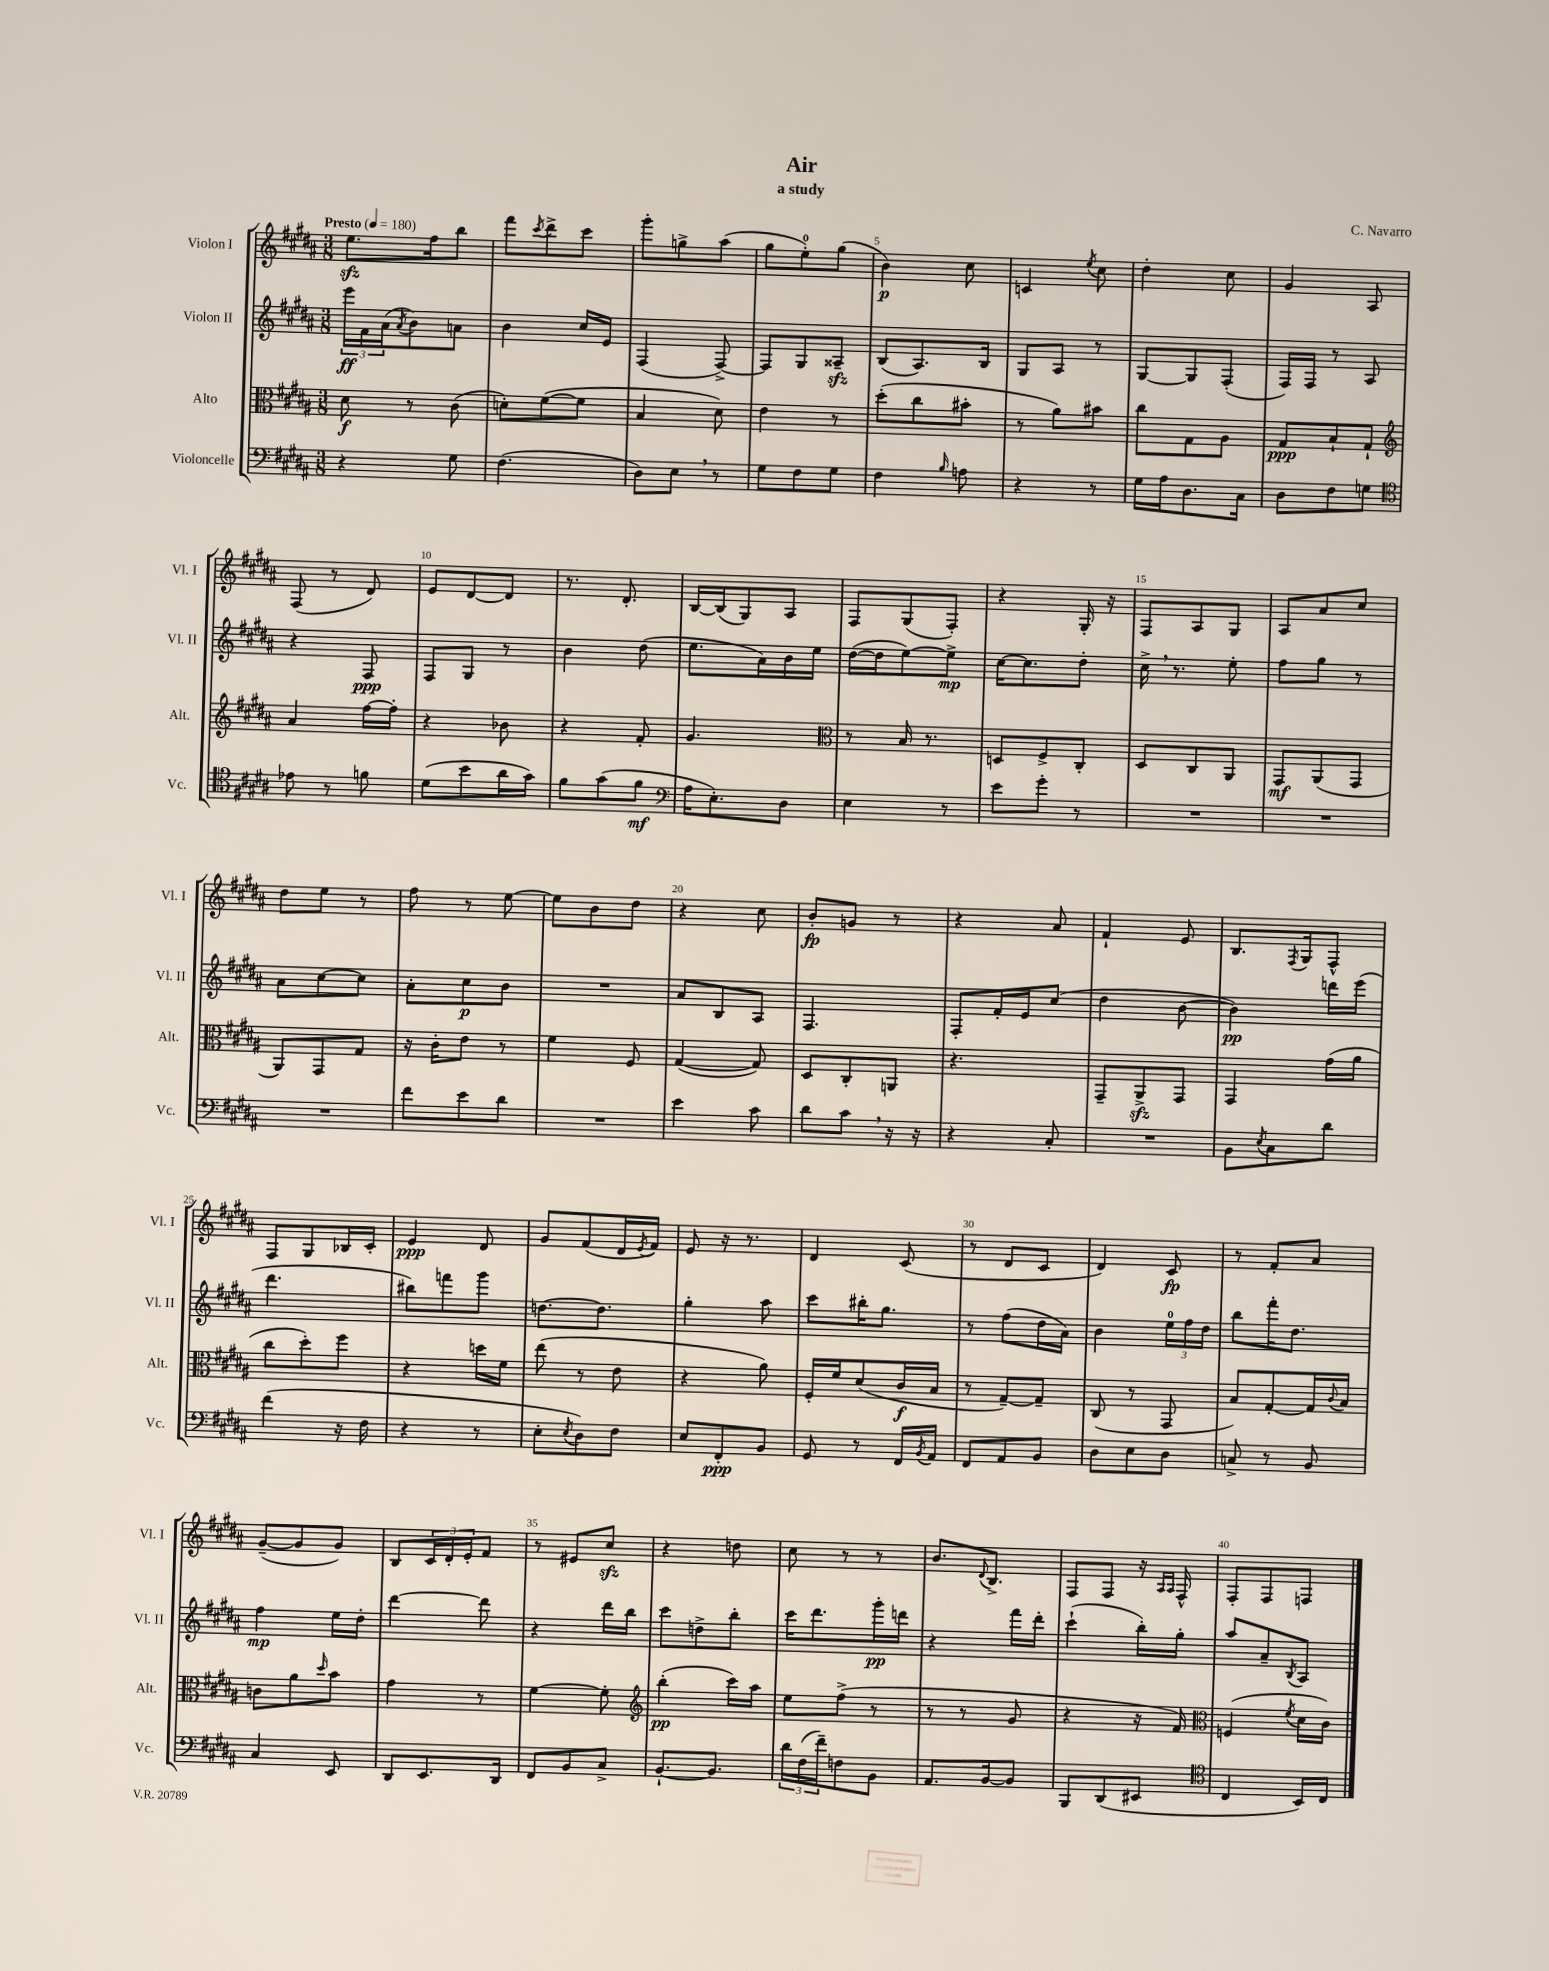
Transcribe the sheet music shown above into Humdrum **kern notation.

**kern	**dynam	**kern	**dynam	**kern	**dynam	**kern	**dynam
*part4	*part4	*part3	*part3	*part2	*part2	*part1	*part1
*staff4	*staff4	*staff3	*staff3	*staff2	*staff2	*staff1	*staff1
*I"Violoncelle	*	*I"Alto	*	*I"Violon II	*	*I"Violon I	*
*I'Vc.	*	*I'Alt.	*	*I'Vl. II	*	*I'Vl. I	*
*clefF4	*	*clefC3	*	*clefG2	*	*clefG2	*
*k[f#c#g#d#a#]	*	*k[f#c#g#d#a#]	*	*k[f#c#g#d#a#]	*	*k[f#c#g#d#a#]	*
*M3/8	*	*M3/8	*	*M3/8	*	*M3/8	*
*MM180	*	*MM180	*	*MM180	*	*MM180	*
=1	=1	=1	=1	=1	=1	=1	=1
!	!	!	!	!	!	!LO:TX:a:B:t=Presto	!
4r	.	8d#\	f	24eee\LL	ff	8.eezz\L	.
.	.	.	.	24f#\	.	.	.
.	.	.	.	(24a#\J	.	.	.
.	.	.	.	8qa#/	.	.	.
.	.	8r	.	8b\)	.	.	.
.	.	.	.	.	.	16ff#\k	.
8G#\	.	(8c#\	.	8an\J	.	8bb\J	.
=2	=2	=2	=2	=2	=2	=2	=2
(4.F#\	.	8dn'\L)	.	4b\	.	8fff#\L	.
.	.	.	.	.	.	8qccc#/	.
.	.	([8f#\	.	.	.	8ddd#^\	.
.	.	8f#\J]	.	16cc#/LL	.	8ccc#\J	.
.	.	.	.	16e/JJ	.	.	.
=3	=3	=3	=3	=3	=3	=3	=3
8D#\L)	.	4B/	.	(4F#/	.	8ggg#'\L	.
8E,\J	.	.	.	.	.	8ggn^\	.
8r	.	8d#\)	.	[8F#^/)	.	(8aa#\J	.
=4	=4	=4	=4	=4	=4	=4	=4
8G#\L	.	4e\	.	8F#/L]	.	8gg#\L	.
8F#\	.	.	.	8G#/	.	8ee'\)	.
8G#\J	.	8r	.	8A##Xzz~/J	.	(8gg#\J	.
=5	=5	=5	=5	=5	=5	=5	=5
4F#\	.	(8dd#'\L	.	(8B/L	.	4b\)	p
.	.	8cc#\	.	8.A#/)	.	.	.
16qqB/	.	.	.	.	.	.	.
8An\	.	8b#X'\J	.	.	.	8cc#\	.
.	.	.	.	16B/Jk	.	.	.
=6	=6	=6	=6	=6	=6	=6	=6
4r	.	8r	.	8G#/L	.	4cn/	.
.	.	8a#\L)	.	8A#/J	.	.	.
.	.	.	.	.	.	8qee/	.
8r	.	8b#X\J	.	8r	.	8cc#\	.
=7	=7	=7	=7	=7	=7	=7	=7
16G#\LL	.	8cc#\L	.	[8G#/L	.	4dd#'\	.
16A#\J	.	.	.	.	.	.	.
8.D#\	.	8G#\	.	8G#/]	.	.	.
.	.	8A#\J	.	(8F#'/J	.	8cc#\	.
16C#\Jk	.	.	.	.	.	.	.
=8	=8	=8	=8	=8	=8	=8	=8
8D#\L	.	8G#/L	ppp	16F#/LL)	.	4g#/	.
.	.	.	.	16F#/JJ	.	.	.
8F#\	.	8B`/	.	8r	.	.	.
8Gn\J	.	8G#`/J	.	8A#/	.	8A#/	.
!!LO:LB:g=z
=9	=9	=9	=9	=9	=9	=9	=9
*clefC4	*	*clefG2	*	*	*	*	*
8e-X\	.	4a#/	.	4r	.	(8F#/	.
8r	.	.	.	.	.	8r	.
8fn\	.	[16ff#\LL	.	8F#/	ppp	8d#/)	.
.	.	16ff#'\JJ]	.	.	.	.	.
=10	=10	=10	=10	=10	=10	=10	=10
(8d#\L	.	4r	.	8F#/L	.	8e/L	.
8b\	.	.	.	8G#/J	.	[8d#/	.
16a#\L	.	8b-X\	.	8r	.	8d#/J]	.
16g#\JJ)	.	.	.	.	.	.	.
=11	=11	=11	=11	=11	=11	=11	=11
8f#\L	.	4r	.	4b\	.	8.r	.
(8g#\	.	.	.	.	.	.	.
.	.	.	.	.	.	8.d#'/	.
8f#\J	mf	8f#'/	.	(8dd#\	.	.	.
=12	=12	=12	=12	=12	=12	=12	=12
*clefF4	*	*	*	*	*	*	*
16A#\KL	.	4.g#/	.	8.ee\L	.	[16B/LL	.
8.E'\)	.	.	.	.	.	(16B/J]	.
.	.	.	.	.	.	8G#/)	.
.	.	.	.	16a#\L)	.	.	.
8D#\J	.	.	.	16b\	.	8A#/J	.
.	.	.	.	16ee\JJ	.	.	.
=13	=13	=13	=13	=13	=13	=13	=13
*	*	*clefC3	*	*	*	*	*
4E\	.	8r	.	([16dd#\LL	.	8F#/L	.
.	.	.	.	16dd#\J]	.	.	.
.	.	16B/	.	[8ee\)	.	(8G#/	.
.	.	8.r	.	.	.	.	.
8r	.	.	.	8ee^\J]	mp	8F#'/J)	.
=14	=14	=14	=14	=14	=14	=14	=14
8e\L	.	8Dn/L	.	[16cc#\KL	.	4r	.
.	.	.	.	8.cc#\]	.	.	.
8g#'\J	.	8F#^/	.	.	.	.	.
8r	.	8C#'/J	.	8dd#'\J	.	16G#'/	.
.	.	.	.	.	.	16r	.
=15	=15	=15	=15	=15	=15	=15	=15
4.r	.	8D#/L	.	16cc#^,\	.	8F#/L	.
.	.	.	.	8.r	.	.	.
.	.	8C#/	.	.	.	8A#/	.
.	.	8AA#/J	.	8ee'\	.	8G#/J	.
=16	=16	=16	=16	=16	=16	=16	=16
4.r	.	8GG#/L	mf	8ff#\L	.	8A#/L	.
.	.	(8AA#/	.	8gg#\J	.	8a#/	.
.	.	8GG#/J	.	8r	.	8cc#/J	.
!!LO:LB:g=z
=17	=17	=17	=17	=17	=17	=17	=17
4.r	.	8AA#/L)	.	8a#\L	.	8dd#\L	.
.	.	8GG#/	.	[8cc#\	.	8ee\J	.
.	.	8G#/J	.	8cc#\J]	.	8r	.
=18	=18	=18	=18	=18	=18	=18	=18
8f#\L	.	16r	.	8a#'\L	.	8ff#\	.
.	.	16c#'\KL	.	.	.	.	.
8e\	.	8e\J	.	8cc#\	p	8r	.
8d#\J	.	8r	.	8b\J	.	[8ee\	.
=19	=19	=19	=19	=19	=19	=19	=19
4.r	.	4f#\	.	4.r	.	8ee\L]	.
.	.	.	.	.	.	8b\	.
.	.	8F#/	.	.	.	8dd#\J	.
=20	=20	=20	=20	=20	=20	=20	=20
4e\	.	([4G#/	.	8a#/L	.	4r	.
.	.	.	.	8B/	.	.	.
8c#\	.	8G#/])	.	8A#/J	.	8cc#\	.
=21	=21	=21	=21	=21	=21	=21	=21
8d#\L	.	8D#/L	.	4.F#/	.	8b'/L	fp
8c#,\J	.	8C#'/	.	.	.	8gn/J	.
16r	.	8AAn/J	.	.	.	8r	.
16r	.	.	.	.	.	.	.
=22	=22	=22	=22	=22	=22	=22	=22
4r	.	4.r	.	8F#'/L	.	4r	.
.	.	.	.	16f#'/L	.	.	.
.	.	.	.	16e/J	.	.	.
8C#'/	.	.	.	(8cc#/J	.	8a#/	.
=23	=23	=23	=23	=23	=23	=23	=23
4.r	.	8GG#~/L	.	4dd#\	.	4f#`/	.
.	.	8AA#zz^/	.	.	.	.	.
.	.	8GG#/J	.	[8b\	.	8e/	.
=24	=24	=24	=24	=24	=24	=24	=24
8BB\L	.	4GG#/	.	4b\])	pp	8.B/L	.
8qE/	.	.	.	.	.	.	.
8C#\	.	.	.	.	.	.	.
.	.	.	.	.	.	8qF#/	.
.	.	.	.	.	.	16G#/k	.
8d#\J	.	(16g#\LL	.	16dddn\LL	.	8F#^^/J	.
.	.	16a#\JJ	.	(16eee\JJ	.	.	.
!!LO:LB:g=z
=25	=25	=25	=25	=25	=25	=25	=25
(4f#\	.	8cc#\L	.	4.ddd#\	.	8F#/L	.
.	.	8dd#'\)	.	.	.	8G#/	.
16r	.	8ff#\J	.	.	.	16B-X/L	.
16F#\	.	.	.	.	.	16c#'/JJ	.
=26	=26	=26	=26	=26	=26	=26	=26
4r	.	4r	.	8bb#X\L)	.	4e/	ppp
.	.	.	.	8fffn\	.	.	.
8r	.	16ddn\LL	.	8ggg#\J	.	8d#/	.
.	.	16f#\JJ	.	.	.	.	.
=27	=27	=27	=27	=27	=27	=27	=27
8E'\L	.	(8ee\	.	[8.ddn\L	.	8g#/L	.
8qE/	.	.	.	.	.	.	.
8D#\)	.	8r	.	.	.	(8f#/	.
.	.	.	.	8.dd\J]	.	.	.
8F#\J	.	8e\	.	.	.	16d#/L	.
.	.	.	.	.	.	8qe/	.
.	.	.	.	.	.	16f#/JJ)	.
=28	=28	=28	=28	=28	=28	=28	=28
8E/L	.	4r	.	4gg#'\	.	8e/	.
8FF#'/	ppp	.	.	.	.	16r	.
.	.	.	.	.	.	8.r	.
8BB/J	.	8a#\)	.	8aa#\	.	.	.
=29	=29	=29	=29	=29	=29	=29	=29
8GG#/	.	16F#'/LL	.	8ccc#\L	.	4d#/	.
.	.	16f#/J	.	.	.	.	.
8r	.	(8d#/	.	16bb#X'\K	.	.	.
.	.	.	.	8.gg#\J	.	.	.
16FF#/LL	.	16c#/L	f	.	.	(8c#/	.
8qBB/	.	.	.	.	.	.	.
16AA#/JJ	.	16B/JJ	.	.	.	.	.
=30	=30	=30	=30	=30	=30	=30	=30
8FF#/L	.	8r	.	8r	.	8r	.
8AA#/	.	[8G#~/L)	.	(8ff#\L	.	8d#/L	.
8BB/J	.	8G#~/J]	.	16dd#\L	.	8c#/J	.
.	.	.	.	16a#\JJ)	.	.	.
=31	=31	=31	=31	=31	=31	=31	=31
8D#\L	.	(8C#/	.	4b\	.	4d#/)	.
8E\	.	8r	.	.	.	.	.
8D#\J	.	8GG#/	.	24ee\LL	.	8c#/	fp
.	.	.	.	24ff#\	.	.	.
.	.	.	.	24dd#\JJ	.	.	.
=32	=32	=32	=32	=32	=32	=32	=32
8Cn^/	.	8B/L)	.	8bb\L	.	8r	.
8r	.	[8G#'/	.	16fff#'\K	.	8f#'/L	.
.	.	.	.	8.dd#\J	.	.	.
8BB/	.	16G#/L]	.	.	.	8a#/J	.
.	.	8qqc#/	.	.	.	.	.
.	.	16B/JJ	.	.	.	.	.
!!LO:LB:g=z
=33	=33	=33	=33	=33	=33	=33	=33
4C#/	.	8cn\L	.	4ff#\	mp	([8g#~/L	.
.	.	8a#\	.	.	.	8g#/]	.
.	.	16qqdd#/	.	.	.	.	.
8EE/	.	8b\J	.	16ee\LL	.	8g#/J)	.
.	.	.	.	16dd#'\JJ	.	.	.
=34	=34	=34	=34	=34	=34	=34	=34
8DD#/L	.	4g#\	.	[4ddd#\	.	8B/L	.
8.EE/	.	.	.	.	.	24c#/L	.
.	.	.	.	.	.	24d#'/	.
.	.	.	.	.	.	24e'/J	.
.	.	8r	.	8ddd#\]	.	8f#/J	.
16DD#/Jk	.	.	.	.	.	.	.
=35	=35	=35	=35	=35	=35	=35	=35
8FF#/L	.	[4f#\	.	4r	.	8r	.
8BB/	.	.	.	.	.	8e#X/L	.
8C#^/J	.	8f#'\]	.	16ddd#\LL	.	8cc#zz/J	.
.	.	.	.	16bb\JJ	.	.	.
=36	=36	=36	=36	=36	=36	=36	=36
*	*	*clefG2	*	*	*	*	*
[8.BB`/L	.	(4bb'\	pp	8ccc#\L	.	4r	.
.	.	.	.	8ddn^\	.	.	.
8.BB/J]	.	.	.	.	.	.	.
.	.	16ccc#\LL)	.	8bb'\J	.	8ddn\	.
.	.	16aa#\JJ	.	.	.	.	.
=37	=37	=37	=37	=37	=37	=37	=37
24d#\LL	.	8ee\L	.	16ccc#\KL	.	8cc#\	.
(24F#\	.	.	.	.	.	.	.
.	.	.	.	8.ddd#\	.	.	.
24f#~\J)	.	.	.	.	.	.	.
8Fn\	.	(8ff#^\J	.	.	.	8r	.
8BB\J	.	8r	.	16ggg#'\L	pp	8r	.
.	.	.	.	16dddn\JJ	.	.	.
=38	=38	=38	=38	=38	=38	=38	=38
8.AA#/L	.	8r	.	4r	.	8.b/L	.
.	.	8r	.	.	.	.	.
.	.	.	.	.	.	8qqd#/	.
[16BB/k	.	.	.	.	.	8.B^/J	.
8BB/J]	.	8g#/	.	16fff#\LL	.	.	.
.	.	.	.	16ddd#'\JJ	.	.	.
=39	=39	=39	=39	=39	=39	=39	=39
8BBB/L	.	4r	.	(4ccc#`\	.	8F#/L	.
(8DD#/	.	.	.	.	.	8F#/J	.
8EE#X/J	.	16r	.	16bb'\LL)	.	16r	.
.	.	.	.	.	.	16qqA#/LL	.
.	.	.	.	.	.	16qqA#/JJ	.
.	.	16f#/)	.	16gg#'\JJ	.	16F#^^/	.
=40	=40	=40	=40	=40	=40	=40	=40
*clefC4	*	*clefC3	*	*	*	*	*
4C#/	.	(4Fn/	.	8aa#/L	.	8F#'/L	.
.	.	.	.	8a#~/	.	8F#/	.
.	.	8qf#/	.	8qB/	.	.	.
16BB/LL)	.	16d#\LL	.	8A#/J	.	8Fn/J	.
16C#/JJ	.	16c#\JJ)	.	.	.	.	.
==	==	==	==	==	==	==	==
*-	*-	*-	*-	*-	*-	*-	*-
